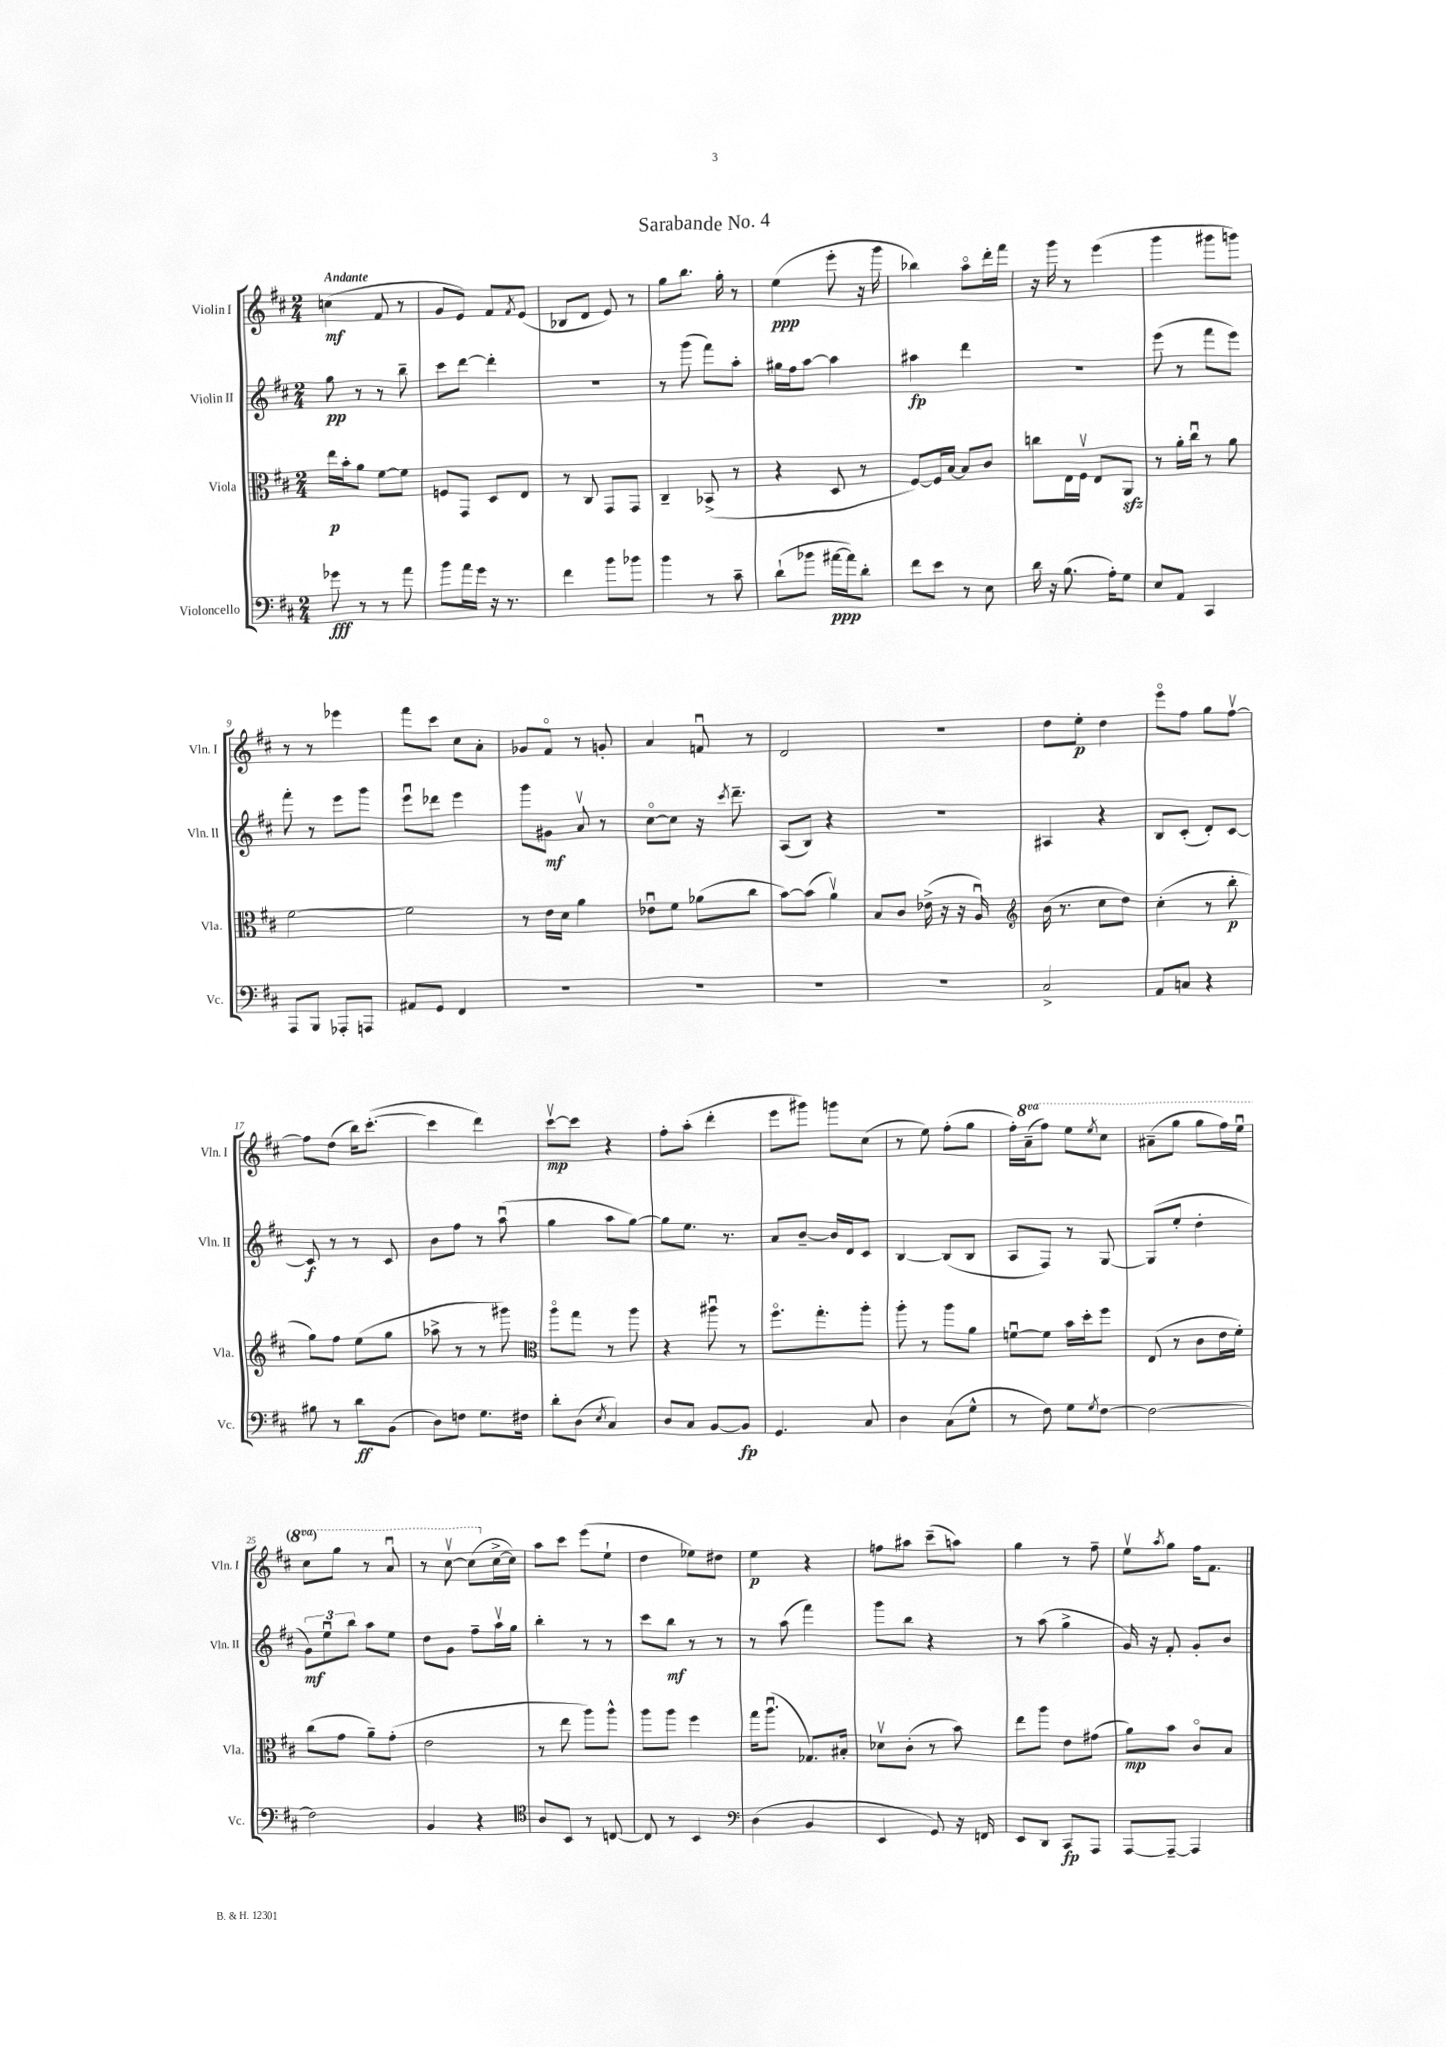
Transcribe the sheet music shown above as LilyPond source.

\header { title = "Sarabande No. 4" }
<<
\new StaffGroup <<
\new Staff = "s0" \with { instrumentName = "Violin I" shortInstrumentName = "Vln. I" } {
    \clef treble \key d \major \numericTimeSignature \time 2/4 \set Staff.ottavationMarkups = #ottavation-simple-ordinals \tempo "Andante"
    c''4\mf( fis'8 r8 |
    g'8 e'8) fis'8 \acciaccatura { fis'8 } e'8( |
    bes8 d'8 e'8) r8 |
    g''8 b''8. g''16-. r8 |
    e''4\ppp( e'''8-. r16 g'''16 |
    bes''4) a''8\flageolet d'''16-. fis'''16 |
    r16 g'''16 r8 e'''4( |
    g'''4 gis'''8 g'''8) |
    r8 r8 ees'''4 |
    fis'''8 cis'''8 cis''8 a'8-. |
    ges'8 fis'8\flageolet r8 g'8-. |
    a'4 f'8\downbow r8 |
    d'2 |
    R2 |
    d''8 e''8-.\p d''4 |
    e'''8\flageolet fis''8 g''8 fis''8~\upbow |
    fis''8 d''8( b''16) cis'''8.~-.( |
    cis'''4 d'''4) |
    cis'''8~\upbow\mp cis'''8 r4 |
    fis''8-. a''8-.( d'''4-. |
    e'''8 gis'''8) g'''8 cis''8( |
    r8 e''8) fis''8-.( g''8 |
    fis''16-.) \ottava #1 a''16--( fis'''8) e'''8 \acciaccatura { e'''8 } cis'''8 |
    ais''8--( g'''8 g'''8 fis'''16) e'''16\downbow |
    cis'''8 g'''8 r8 a''8\downbow |
    r8 cis'''8~\upbow cis'''8( \ottava #0 cis''16~-> cis''16) |
    a''8 cis'''8 e'''8( e''8-! |
    d''4 ees''8) dis''8 |
    e''4\p r4 |
    f''8 ais''8 cis'''8--( a''8) |
    g''4 r8 fis''8-- |
    e''8\upbow \acciaccatura { a''8 } g''8 fis''16 fis'8. \bar "|." |
}
\new Staff = "s1" \with { instrumentName = "Violin II" shortInstrumentName = "Vln. II" } {
    \clef treble \key d \major \numericTimeSignature \time 2/4
    g''8\pp r8 r8 b''8-- |
    cis'''8 d'''8~ d'''4-. |
    r2 |
    r8 g'''8( fis'''8) a''8-. |
    gis''16 fis''16 a''8~ a''4 |
    ais''4\fp d'''4 |
    r2 |
    e'''8( r8 fis'''8 e'''8) |
    fis'''8-. r8 e'''8 g'''8 |
    e'''8\downbow des'''8 e'''4 |
    g'''8 gis'8\mf a'8\upbow r8 |
    cis''8~\flageolet cis''8 r16 \acciaccatura { cis'''8 } d'''8.-- |
    a8( b8) r4 |
    r2 |
    ais4 r4 |
    b8 cis'8-.( d'8-.) cis'8~ |
    cis'8\f r8 r8 cis'8 |
    b'8 fis''8 r8 a''8\downbow( |
    g''4 a''8 g''8~) |
    g''8 e''8. r8. |
    a'8 b'8~-- b'16 d'16 cis'8 |
    b4~ b8( b8 |
    a8 fis8) r8 g8~ |
    g8( e''8-. d''4-. |
    \tuplet 3/2 { g'8\mf) e''8\downbow b''8 } a''8 e''8 |
    d''8 g'8 fis''8-- a''16\upbow g''16 |
    b''4-. r8 r8 |
    cis'''8 b''8\mf r8 r8 |
    r8 a''8( fis'''4) |
    g'''8 b''8 r4 |
    r8 a''8( g''4-> |
    g'16) r16 fis'8-. g'8-. b'8 \bar "|." |
}
\new Staff = "s2" \with { instrumentName = "Viola" shortInstrumentName = "Vla." } {
    \clef alto \key d \major \numericTimeSignature \time 2/4
    e''16\p b'16-. a'8 fis'8~ fis'8 |
    f8 g,8 d8 e8 |
    r8 cis8 g,8 g,8 |
    cis4-- bes,8->( r8 |
    r4 d8 r8 |
    fis8~) fis16 b16~ b8 cis'8 |
    c''8 e16 fis16\upbow e8 a,8\sfz |
    r8 a'16-. cis''16\downbow r8 a'8 |
    fis'2~ |
    fis'2 |
    r8 e'16 d'16 a'4 |
    ees'8\downbow fis'8 aes'8( cis''8 |
    b'8~) b'8( a'4\upbow) |
    b8 cis'8 ees'16->( r16 r16 a16\downbow) |
    \clef treble b'16( r8. cis''8 d''8) |
    cis''4-.( r8 b''8-.\p |
    g''8) fis''8 e''8( g''8 |
    aes''8-> r8 r8 gis'''8) |
    \clef alto a''8\flageolet g''8 r8 a''8 |
    r4 ais''8\downbow r8 |
    fis''8.\flageolet g''8.-. a''8-. |
    a''8-. r8 a''8 a'8 |
    f'8~\downbow f'8 b'16 d''16-. fis''8 |
    e8( r8 cis'8 e'16 fis'16-.) |
    cis''8( g'8 a'8--) g'8-.( |
    e'2 |
    r8 e''8 a''8) a''8-^ |
    a''8 a''8 fis''4 |
    g''16 a''8.\downbow( ges8.) bis16-. |
    des'8\upbow cis'8-.( r8 b'8) |
    e''8 a''8 e'8 gis'8( |
    a'8\mp) b'8 cis'8\flageolet b8 \bar "|." |
}
\new Staff = "s3" \with { instrumentName = "Violoncello" shortInstrumentName = "Vc." } {
    \clef bass \key d \major \numericTimeSignature \time 2/4
    ges'8\fff r8 r8 a'8 |
    b'8 a'16 g'16 r16 r8. |
    fis'4 b'8 bes'8 |
    b'4 r8 cis'8-- |
    d'8-!( bes'8 ais'16~\ppp ais'16) d'8-. |
    fis'8 e'8 r8 e8 |
    d'16 r16 b8.( a16-.) g8 |
    e8 a,8 cis,4 |
    a,,8 b,,8 aes,,8-. a,,8 |
    ais,8 g,8 fis,4 |
    R2 |
    R2 |
    R2 |
    R2 |
    cis2-> |
    a,8 c8 r4 |
    bis8 r8 d'8\ff b,8( |
    d8) f8 g8. fis16 |
    d'8-. d8( \acciaccatura { e8 } cis4) |
    d8 cis8 b,8~ b,8\fp |
    g,4. cis8 |
    d4 cis8( g8-^ |
    r8 fis8) g8 \acciaccatura { g8 } fis8~ |
    fis2~ |
    fis2 |
    b,4 r4 |
    \clef tenor a8 b,8 r8 c8~ |
    c8 r8 b,4 |
    \clef bass d4( b,4 |
    e,4 g,8) r16 f,16 |
    e,8 d,8 cis,8\fp a,,8 |
    a,,8~ a,,8~-- a,,4 \bar "|." |
}
>>
>>
